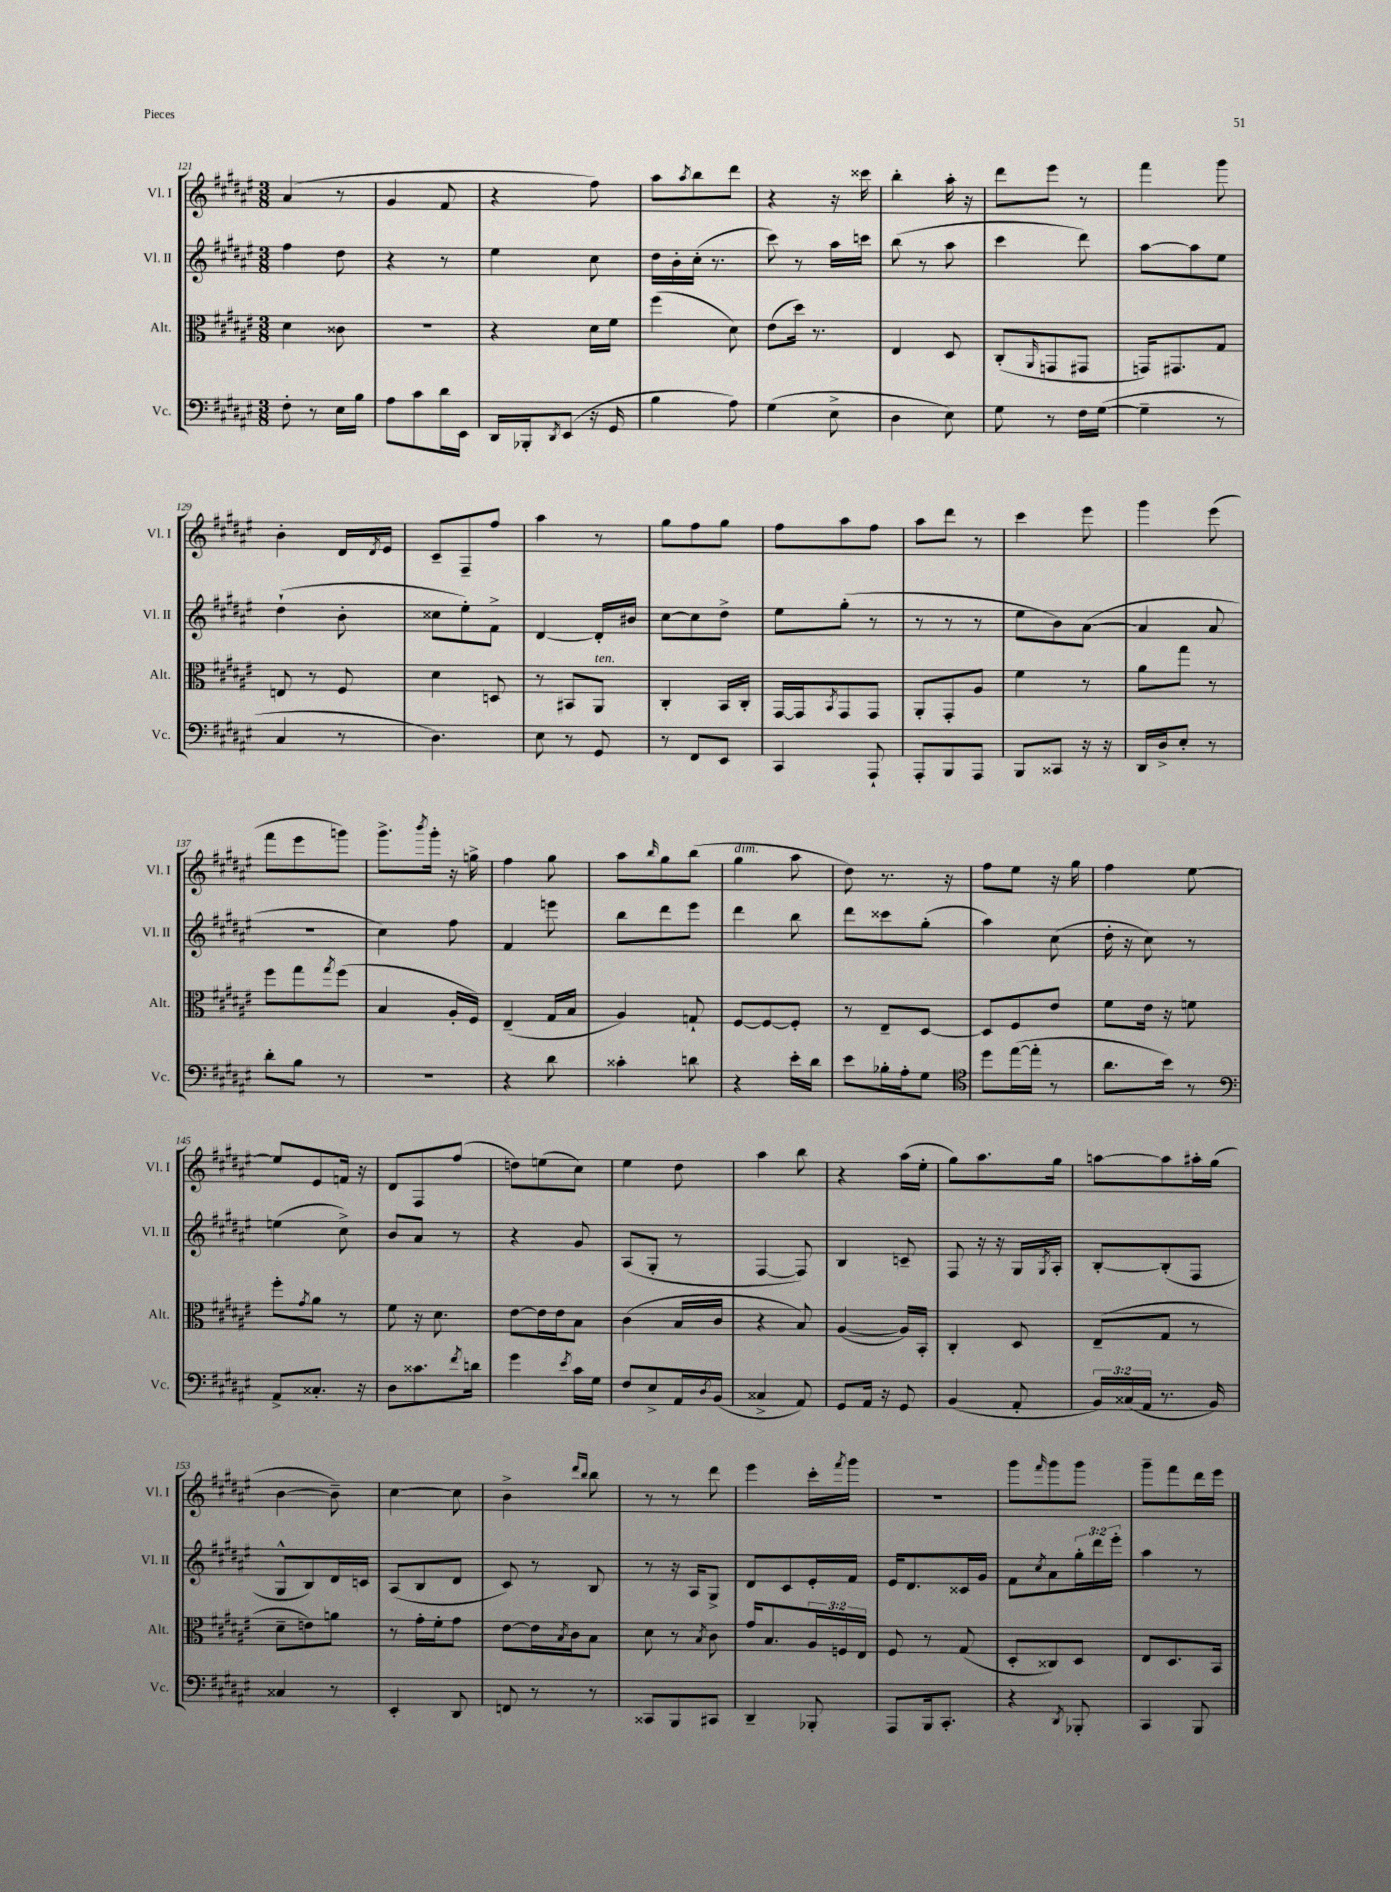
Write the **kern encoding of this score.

**kern	**kern	**kern	**kern
*part4	*part3	*part2	*part1
*staff4	*staff3	*staff2	*staff1
*I"Vc.	*I"Alt.	*I"Vl. II	*I"Vl. I
*I'Vc.	*I'Alt.	*I'Vl. II	*I'Vl. I
*clefF4	*clefC3	*clefG2	*clefG2
*k[f#c#g#d#a#e#]	*k[f#c#g#d#a#e#]	*k[f#c#g#d#a#e#]	*k[f#c#g#d#a#e#]
*M3/8	*M3/8	*M3/8	*M3/8
=121	=121	=121	=121
8F#'\	4d#\	4ff#\	(4a#/
8r	.	.	.
16E#\LL	8c##X\	8dd#\	8r
16B\JJ	.	.	.
=122	=122	=122	=122
8A#\L	4.r	4r	4g#/
8c#\	.	.	.
16d#\L	.	8r	8f#/
16EE#\JJ	.	.	.
=123	=123	=123	=123
16DD#/LL	4r	4ee#\	4r
16BBB-X'/J	.	.	.
8qDD#/	.	.	.
(8EE#/J	.	.	.
16r	16d#\LL	8cc#\	8ff#\)
16GG#/	16f#\JJ	.	.
=124	=124	=124	=124
4B\	(4ff#\	16dd#\LL	8aa#\L
.	.	16b'\	.
.	.	.	8qaa#/
.	.	(16cc#'\JJ	8bb\
.	.	8.r	.
8A#\)	8d#\)	.	8ddd#\J
=125	=125	=125	=125
(4G#\	(8e#\L	8ccc#\)	4r
.	16dd#\Jk)	8r	.
.	8.r	.	.
8E#^\	.	16aa#\LL	16r
.	.	16cccn\JJ	16ccc##X\
=126	=126	=126	=126
4D#\	4E#/	(8bb\	4bb'\
.	.	8r	.
8E#\)	8D#/	8aa#\	16aa#'\
.	.	.	16r
=127	=127	=127	=127
8G#\	(8C#'/L	4ccc#\	8ddd#\L
.	16qqAA#/	.	.
8r	8GGn/	.	8eee#\J
16F#\LL	8GG#X/J	8ddd#\)	8r
([16G#\JJ	.	.	.
=128	=128	=128	=128
4G#~\]	16GGn/KL)	[8aa#\L	4fff#\
.	8.GG#X/	.	.
.	.	8aa#\]	.
8r	8G#/J	8ee#\J	8ggg#\
!!LO:LB:g=z
=129	=129	=129	=129
4C#/	8En/	(4dd#`\	4b'\
.	8r	.	.
8r	8F#/	8b'\	16d#/LL
.	.	.	8qd#/
.	.	.	16e#/JJ
=130	=130	=130	=130
4.D#\)	4d#\	8cc##X\L	8c#~/L
.	.	8ee#'\)	8F#~/
.	8Dn/	8f#^\J	8ff#/J
=131	=131	=131	=131
8E#\	8r	[4d#/	4aa#\
8r	8BB#X/L	.	.
!	!LO:TX:a:i:t=ten.	!	!
8GG#/	8AA#/J	16d#'/LL]	8r
.	.	16b#X/JJ	.
=132	=132	=132	=132
8r	4C#'/	[8cc#\L	8gg#\L
8FF#/L	.	8cc#\]	8ff#\
8EE#/J	16BB/LL	8dd#^\J	8gg#\J
.	16C#'/JJ	.	.
=133	=133	=133	=133
4CC#/	[16GG#/LL	8ee#\L	8ff#\L
.	16GG#/J]	.	.
.	8qBB/	.	.
.	8GG#/	(8gg#'\J	8aa#\
8AAA#`/	8GG#/J	8r	8ff#\J
=134	=134	=134	=134
8AAA#'/L	8AA#'/L	8r	8aa#\L
8BBB/	8GG#'/	8r	8ddd#\J
8AAA#/J	8A#/J	8r	8r
=135	=135	=135	=135
8BBB/L	4f#\	8ee#\L	4ccc#\
8CC##X/J	.	8b\)	.
16r	8r	([8a#\J	8eee#\
16r	.	.	.
=136	=136	=136	=136
16DD#/LL	8a#\L	4a#/]	4ggg#\
16D#^/J	.	.	.
8E#'/J	8gg#\J	.	.
8r	8r	8a#/	(8eee#\
!!LO:LB:g=z
=137	=137	=137	=137
8d#'\L	8ff#\L	4.r	8fff#\L
8B\J	8gg#\	.	8eee#\
.	8qgg#/	.	.
8r	(8ff#\J	.	8gggn\J)
=138	=138	=138	=138
4.r	4B/	4cc#\)	8.ggg#^\L
.	.	.	8qbbb/
.	.	.	16ggg#'\Jk
.	16A#'/LL	8ff#\	16r
.	16F#/JJ)	.	16ggn^\
=139	=139	=139	=139
4r	(4E#~/	4f#/	4ff#\
8d#\	16G#/LL	8eeen\	8gg#\
.	16B/JJ	.	.
=140	=140	=140	=140
4c##X'\	4A#/)	8bb\L	8aa#\L
.	.	.	16qqbb/
.	.	8ddd#\	8gg#\
8dn\	8Gn`/	8eee#\J	(8bb\J
=141	=141	=141	=141
!	!	!	!LO:TX:a:i:t=dim.
4r	[8F#/L	4ddd#\	4gg#\
.	8F#/_	.	.
16e#'\LL	8F#'/J]	8bb\	8aa#\
16d#\JJ	.	.	.
=142	=142	=142	=142
8e#\L	8r	8ddd#\L	8dd#\)
16B-X'\L	8E#~/L	8ccc##X\	8.r
16A#'\J	.	.	.
8G#\J	[8D#/J	(8gg#'\J	.
.	.	.	16r
=143	=143	=143	=143
*clefC4	*	*	*
8dd#\L	8D#/L]	4aa#\)	8ff#\L
([16ee#\L	8F#/	.	8ee#\J
16ee#'\JJ]	.	.	.
8r	8e#/J	(8cc#\	16r
.	.	.	16gg#\
=144	=144	=144	=144
8.a#\L	8f#\L	16dd#'\	4ff#\
.	.	16r	.
.	16e#\Jk	8cc#\)	.
16b\Jk)	16r	.	.
8r	8fn\	8r	[8ee#\
!!LO:LB:g=z
=145	=145	=145	=145
*clefF4	*	*	*
8AA#^/L	8ff#'\L	(4een\	8ee#/L]
.	8qg#/	.	.
8.C##X'/J	8a#\J	.	8e#/
.	8r	8cc#^\)	16fn/Jk
16r	.	.	16r
=146	=146	=146	=146
8D#\L	8f#\	8b/L	8d#/L
8.c##X\	16r	8a#/J	8F#/
.	8.d#\	.	.
.	.	8r	(8ff#/J
8qf#/	.	.	.
16dn\Jk	.	.	.
=147	=147	=147	=147
4g#\	[8e#\L	4r	8ddn\L)
.	16e#\L]	.	(8een\
.	16e#\J	.	.
8qe#/	.	.	.
16c#\LL	8B\J	8g#/	8cc#\J)
16G#\JJ	.	.	.
=148	=148	=148	=148
8F#/L	(4c#\	(8A#/L	4ee#\
8E#^/	.	8G#'/J	.
16AA#/L	16B/LL	8r	8dd#\
8qD#/	.	.	.
(16BB/JJ	16c#/JJ	.	.
=149	=149	=149	=149
4C##X^/	4r	[4F#/	4aa#\
8AA#/)	8B/)	8F#/])	8bb\
=150	=150	=150	=150
8GG#/L	([4A#/	4B/	4r
16AA#/Jk	.	.	.
16r	.	.	.
8GG#/	16A#/LL])	8cn~/	(16aa#\LL
.	16BB'/JJ	.	16ee#'\JJ
=151	=151	=151	=151
(4BB/	4C#'/	8F#/	8gg#\L)
.	.	16r	8.aa#\
.	.	16r	.
8AA#'/	8D#/	16G#/LL	.
.	.	8qG#/	.
.	.	16A#'/JJ	16gg#\Jk
=152	=152	=152	=152
24BB/LL)	(8E#~/L	[8B'/L	[8aan\L
(24C##X/	.	.	.
24AA#/JJ	.	.	.
8.r	8G#/J	(8B'/]	8aa\]
.	8r	8F#/J	16aa#X'\L
16BB/)	.	.	(16gg#\JJ
!!LO:LB:g=z
=153	=153	=153	=153
4C##X/	8d#~\L	8G#^^/L	[4b\
.	8en\)	8B/)	.
8r	8an\J	16d#/L	8b~\])
.	.	16cn/JJ	.
=154	=154	=154	=154
4EE#'/	8r	(8A#/L	[4cc#\
.	16g#'\LL	8B/	.
.	16f#'\J	.	.
8DD#/	8g#\J	8d#/J	8cc#\]
=155	=155	=155	=155
8FFn/	[8e#\L	8c#/)	4b^\
8r	16e#\L]	8r	.
.	8qB/	.	.
.	16c#\J	.	.
.	.	.	16qqddd#/LL
.	.	.	16qqbb/JJ
8r	8B\J	8B/	8bb\
=156	=156	=156	=156
8CC##X/L	8d#\	8r	8r
8BBB/	8r	16r	8r
.	.	16A#/KL	.
.	8qB/	.	.
8CC#X/J	8c#\	8G#^/J	8ddd#\
=157	=157	=157	=157
4DD#~/	16g#/KL	8d#/L	4eee#\
.	8.B/	.	.
.	.	8c#/	.
8BBB-X'/	24A#/L	16e#'/L	16ccc#'\LL
.	24Fn/	.	.
.	.	.	8qfff#/
.	.	16f#/JJ	16ggg#\JJ
.	24E#/JJ	.	.
=158	=158	=158	=158
8AAA#/L	8F#/	16e#/KL	4.r
.	.	8.d#/	.
16BBB/k	8r	.	.
8.CC#'/J	.	.	.
.	(8G#/	16c##X/L	.
.	.	16g#/JJ	.
=159	=159	=159	=159
4r	8D#'/L	8f#\L	8ggg#\L
.	.	8qcc#/	16qqfff#/
.	8C##X/)	8a#\	8ggg#\
8qDD#/	.	.	.
8BBB-X'/	8D#/J	24gg#'\L	8ggg#\J
.	.	24ddd#\	.
.	.	24eee#'\JJ	.
=160	=160	=160	=160
4CC#/	8E#/L	4aa#\	8ggg#~\L
.	8.D#/	.	8fff#\
8BBB/	.	8r	16ddd#\L
.	16BB/Jk	.	16eee#\JJ
==	==	==	==
*-	*-	*-	*-
